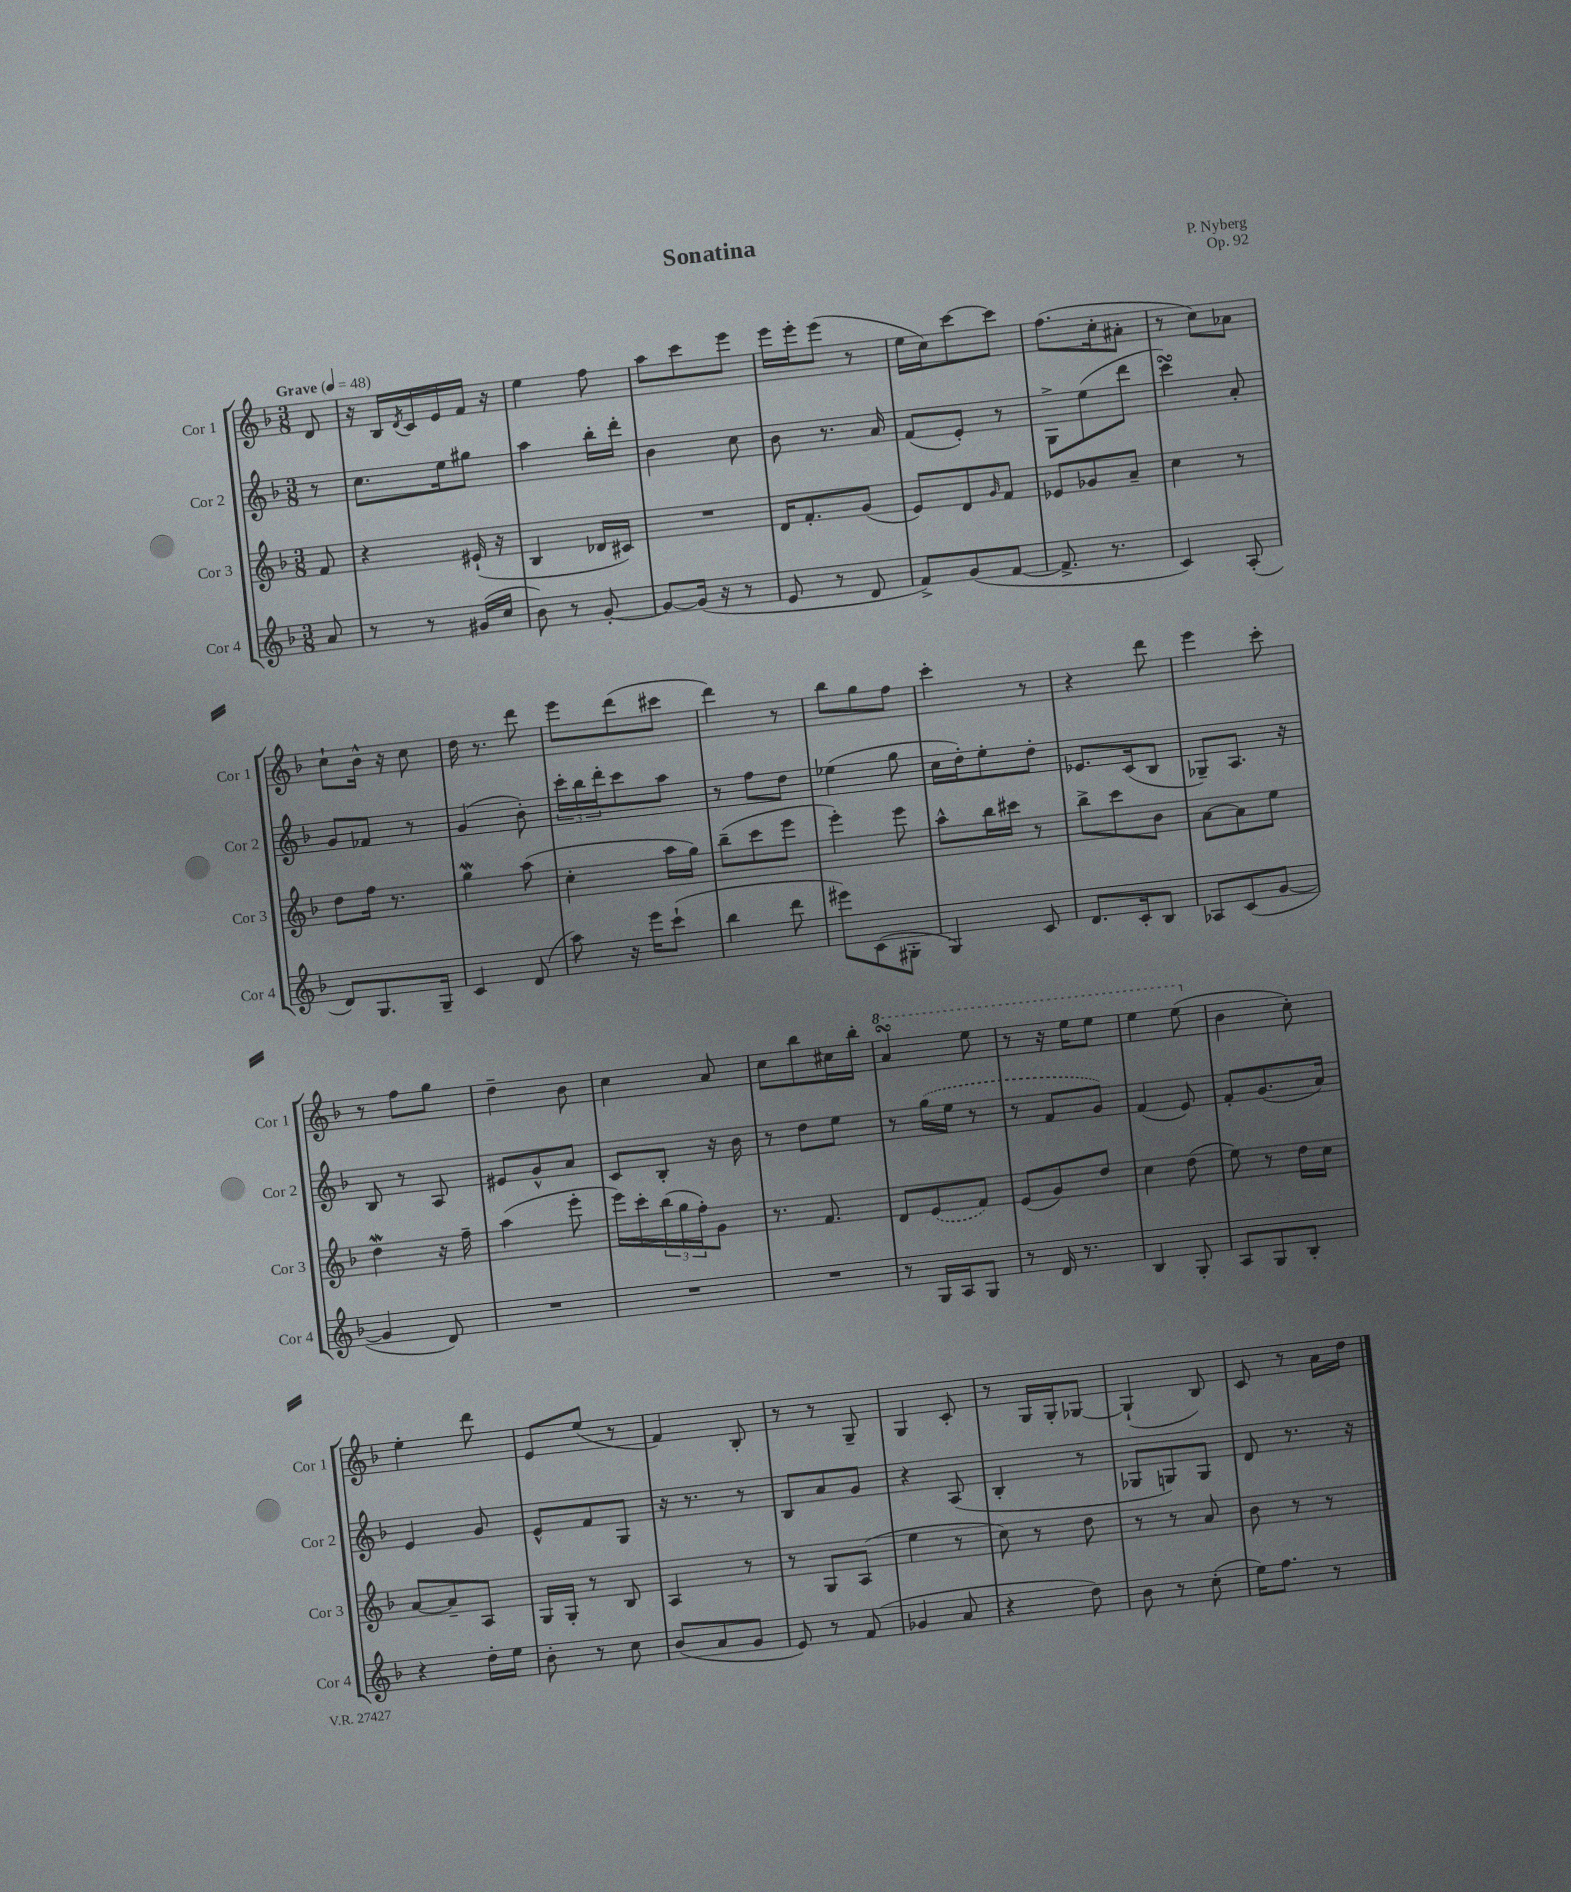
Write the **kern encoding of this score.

**kern	**kern	**kern	**kern
*staff4	*staff3	*staff2	*staff1
*clefG2	*clefG2	*clefG2	*clefG2
*k[b-]	*k[b-]	*k[b-]	*k[b-]
*M3/8	*M3/8	*M3/8	*M3/8
*MM48	*MM48	*MM48	*MM48
8a/	8f/	8r	8d/
=	=	=	=
8r	4r	8.cc\L	16r
.	.	.	16B-/LL
.	.	.	8qd/
8r	.	.	16c/
.	.	16ee\k	16e/
(16g#/LL	(16e#`/	8gg#\J	16f/JJ
16cc/JJ	16r	.	16r
=	=	=	=
8b-\)	4B-/	4aa\	4ee\
8r	.	.	.
[8g'/	16d-/LL	16bb-'\LL	8ff\
.	16c#/JJ)	16ddd'\JJ	.
=	=	=	=
8g/_L	4.r	4b-\	8aa\L
(16g/]Jk	.	.	8ccc\
16r	.	.	.
8r	.	8cc\	8eee\J
=	=	=	=
8e/	16d/LK	8b-\	16eee\LL
.	8.f'/	.	16eee'\J
8r	.	8.r	(8eee\J
8d/	(8g/J	.	8r
.	.	16a/	.
=	=	=	=
8f^/L)	8e/L)	(8f/L	16ee\LL
.	.	.	16cc\J)
(8g/	8d/	8e'/J)	[8ccc\
.	16qqg/	.	.
[8f/J	8f/J	8r	8ccc\]J
=	=	=	=
8.f^/]	8e-/L	8G^\L	(8.ff\L
.	8g-/	(8ee\	.
8.r	.	.	16cc'\k
.	8a~/J	8ddd\J	8a#'\J
=	=	=	=
4c/)	4cc\	4ccc\)	8r
.	.	.	8cc\L)
(8A'/	8r	8a'/	8a-\J
=	=	=	=
8d/L)	8dd\L	8g/L	8cc`\L
8.G/	16ff\Jk	8f-/J	16b-^^\Jk
.	8.r	.	16r
.	.	8r	8cc\
16G~/Jk	.	.	.
=	=	=	=
4c/	4gg\	(4g/	16dd\
.	.	.	8.r
(8d/	(8aa\	8b-'\)	8ddd\
=	=	=	=
8aa\)	4cc'\	24ccc'\LL	8eee\L
.	.	24bb-\	.
.	.	24ddd'\J	.
16r	.	8ccc\	(8ddd\
16eee\LK	.	.	.
(8ccc`\J	16aa\LL	8aa\J	8ccc#\J
.	16gg\JJ)	.	.
=	=	=	=
4bb-\	(8bb-~\L	8r	4ddd\)
.	8ccc\	8ff\L	.
8ddd\	8eee\J	8dd\J	8r
=	=	=	=
8eee#\L)	4eee'\)	(4ee-\	8bb-\L
(8c\	.	.	8gg\
8G#'\J	8eee\	8gg\	8ff\J
=	=	=	=
4G/)	8aa^^\L	16cc\LL	4ccc'\
.	.	16dd'\J)	.
.	16bb-\L	8ee'\	.
.	16ccc#\JJ	.	.
8c/	8r	8dd'\J	8r
=	=	=	=
8.d/L	8bb-^\L	8.e-/L	4r
.	8ccc\	.	.
16c'/k	.	(16c/k	.
8B-/J	8b-\J	8B-/J	8ddd\
=	=	=	=
8A-/L	[8a\L	8G-~/L)	4eee\
(8c/	8a\]	8.A/J	.
[8g/J	8ee\J	.	8ccc'\
.	.	16r	.
=	=	=	=
4g/]	4dd\	8B-/	8r
.	.	8r	8ff\L
8d/)	16r	8A/	8gg\J
.	16ff~\	.	.
=	=	=	=
4.r	(4aa\	8e#/L	4dd~\
.	.	8g^^/	.
.	8eee'\	8a/J	8b-\
=	=	=	=
4.r	16eee\LL)	8c/L	4cc\
.	16ccc'\	.	.
.	(24bb-\	8B-'/J	.
.	24gg\	.	.
.	24ff'\J)	.	.
.	8g\J	16r	8a/
.	.	16b-\	.
=	=	=	=
4.r	8.r	8r	8cc\L
.	.	8dd\L	8bb-\
.	8.f/	.	.
.	.	8ee\J	16cc#\L
.	.	.	16bb-'\JJ
=	=	=	=
8r	8d/L	8r	4aa/
16G/LL	(8e/	(16gg\LL	.
16A/J	.	16ee\JJ	.
8G/J	8f/J)	8r	8eee\
=	=	=	=
8r	(8e/L	8r	8r
16d/	8g/)	8f/L	16r
8.r	.	.	16eee\LK
.	8dd/J	8g/J)	8eee\J
=	=	=	=
4B-/	4cc\	(4f/	4eee\
8G'/	(8dd\	8e/)	(8eee\
=	=	=	=
8A/L	8ee\)	8f'/L	4b-\
8G/	8r	(8.g/	.
8B-'/J	16dd\LL	.	8cc'\)
.	16cc\JJ	16a/Jk)	.
=	=	=	=
4r	[8a/L	4e/	4ee'\
.	8a~/]	.	.
16dd'\LL	8A/J	8g/	8ddd\
16ee\JJ	.	.	.
=	=	=	=
8b-'\	16G/LL	8e^^/L	8e/L
.	16G'/JJ	.	.
8r	8r	8f/	(8ee/J
8cc\	8B-/	8G/J	8r
=	=	=	=
(8b-/L	4A/	16r	4f/)
.	.	8.r	.
8a/	.	.	.
8g/J	8r	8r	8B-'/
=	=	=	=
8e/)	8r	8B-/L	8r
8r	8G/L	8a/	8r
(8f/	(8A/J	8g/J	8G~/
=	=	=	=
4g-/	4ee\	4r	4G/
8a/	8r	(8A/	8c'/
=	=	=	=
4r	8cc\)	4B-'/	8r
.	8r	.	16G/LL
.	.	.	16G'/J
8dd\)	8dd\	8r	[8G-/J
=	=	=	=
8b-\	8r	8G-/L	(4G-`/]
8r	8r	8G/)	.
(8cc'\	8a/	8G/J	8B-/)
=	=	=	=
16ee\LK)	8b-\	8d/	8c/
8.ff\J	.	.	.
.	8r	8.r	8r
8r	8r	.	16a\LL
.	.	16r	16dd\JJ
==	==	==	==
*-	*-	*-	*-
